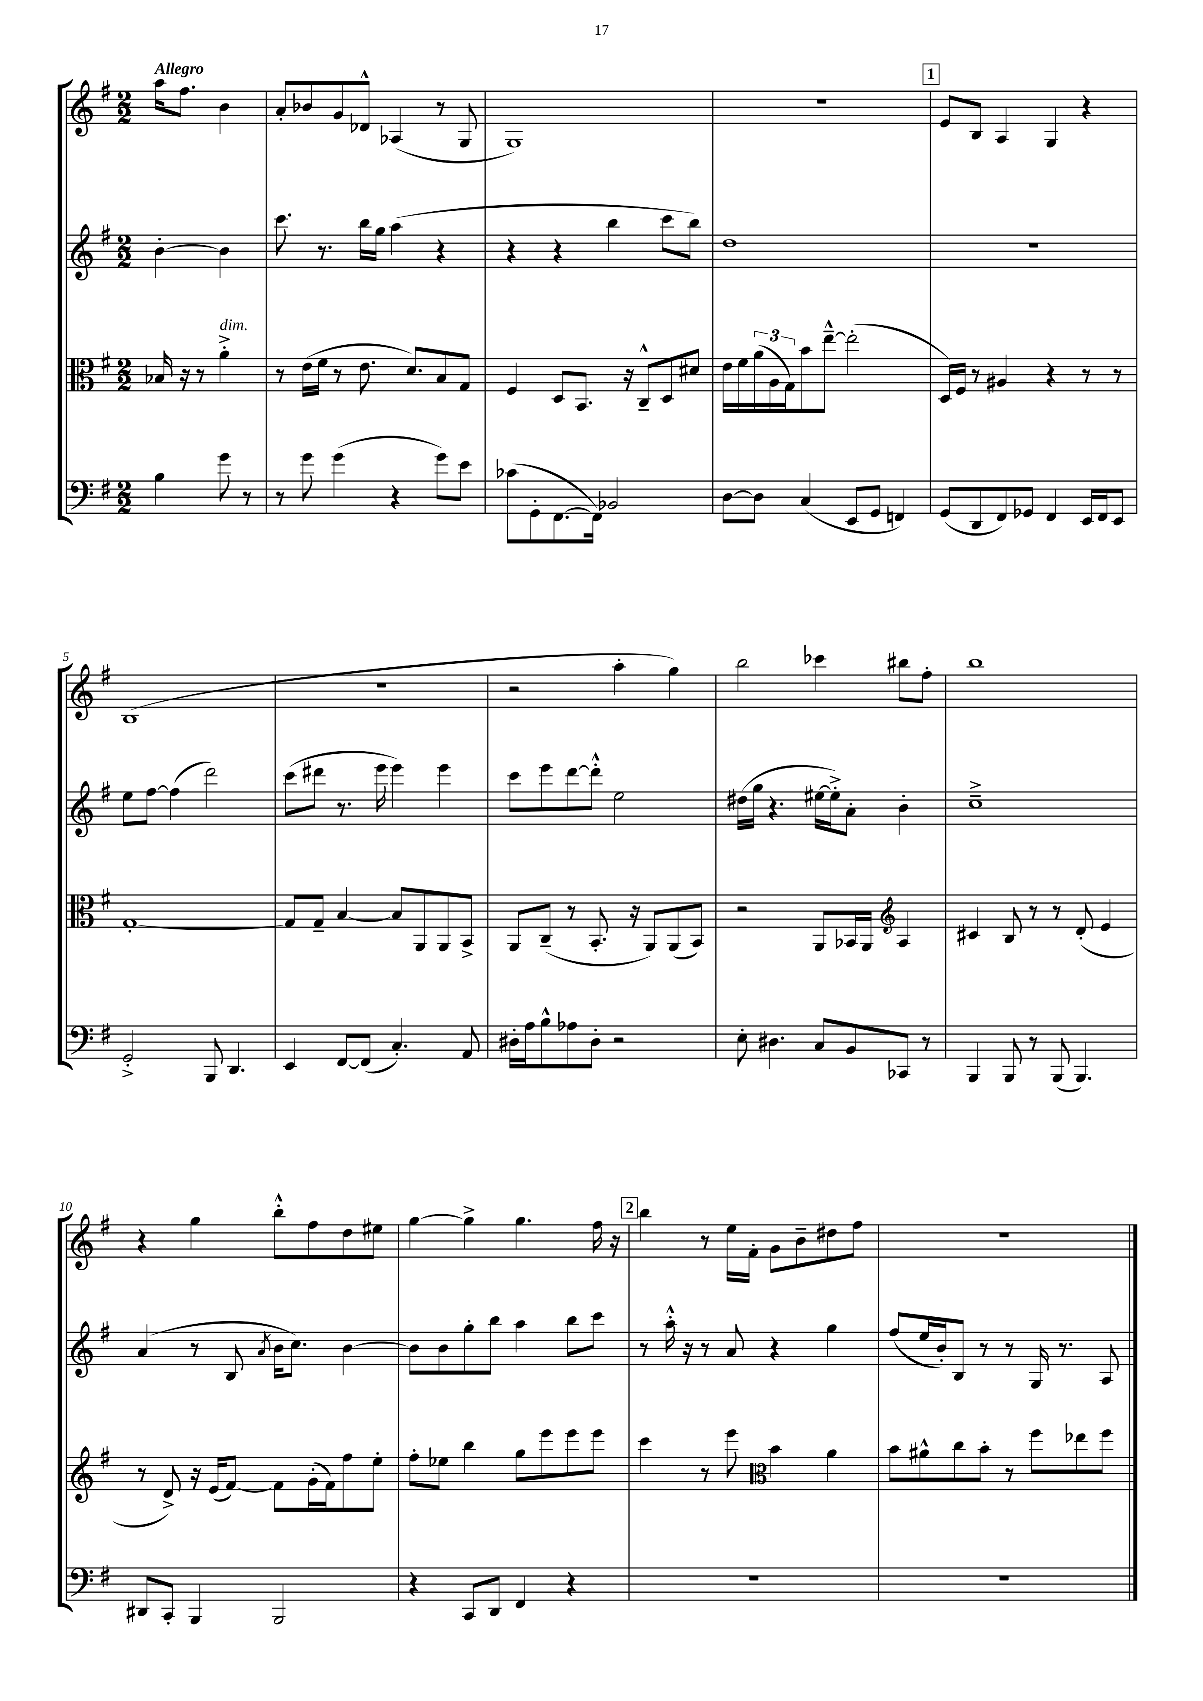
<<
\new StaffGroup <<
\new Staff = "s0" {
    \clef treble \key g \major \numericTimeSignature \time 2/2 \partial 2 \tempo "Allegro"
    a''16 fis''8. b'4 |
    a'8-. bes'8 g'8 des'8-^ aes4( r8 g8 |
    g1) |
    r1 |
    \mark \markup { \box "1" } e'8 b8 a4 g4 r4 |
    b1( |
    r1 |
    r2 a''4-. g''4) |
    b''2 ces'''4 bis''8 fis''8-. |
    b''1 |
    r4 g''4 b''8-.-^ fis''8 d''8 eis''8 |
    g''4~ g''4-> g''4. fis''16 r16 |
    \mark \markup { \box "2" } b''4 r8 e''16 fis'16-. g'8 b'8-- dis''8 fis''8 |
    r1 \bar "|." |
}
\new Staff = "s1" {
    \clef treble \key g \major \numericTimeSignature \time 2/2 \partial 2
    b'4~-. b'4 |
    c'''8. r8. b''16 g''16 a''4( r4 |
    r4 r4 b''4 c'''8 b''8) |
    d''1 |
    \mark \markup { \box "1" } R1 |
    e''8 fis''8~ fis''4( d'''2) |
    c'''8( dis'''8 r8. e'''16 e'''4) e'''4 |
    c'''8 e'''8 d'''8~ d'''8-.-^ e''2 |
    dis''16( g''16 r4. eis''16~ eis''16-.->) a'8-. b'4-. |
    c''1---> |
    a'4( r8 b8 \acciaccatura { a'8 } b'16 c''8.) b'4~ |
    b'8 b'8 g''8-. b''8 a''4 b''8 c'''8 |
    \mark \markup { \box "2" } r8 a''16-.-^ r16 r8 a'8 r4 g''4 |
    fis''8( e''16 b'16-.) b8 r8 r8 g16 r8. a8 \bar "|." |
}
\new Staff = "s2" {
    \clef alto \key g \major \numericTimeSignature \time 2/2 \partial 2
    bes16 r16 r8 a'4-.->^\markup { \italic "dim." } |
    r8 e'16( fis'16 r8 e'8. d'8.) b8 g8 |
    fis4 d8 b,8. r16 c8---^ d8 dis'8 |
    e'16 fis'16 \tuplet 3/2 { a'16( a16 g16) } b'8 e''8~---^ e''2-.( |
    \mark \markup { \box "1" } d16) fis16 r8 ais4 r4 r8 r8 |
    g1~-. |
    g8 g8-- b4~ b8 a,8 a,8 b,8-> |
    a,8 c8--( r8 b,8.-. r16 a,8) a,8( b,8) |
    r2 a,8 bes,16 a,16 \clef treble a4 |
    cis'4 b8 r8 r8 d'8-.( e'4 |
    r8 d'8->) r16 e'16( fis'8~) fis'8 g'16-.( fis'16) fis''8 e''8-. |
    fis''8-. ees''8 b''4 g''8 e'''8 e'''8 e'''8 |
    \mark \markup { \box "2" } c'''4 r8 e'''8 \clef alto b'4 a'4 |
    b'8 ais'8-^ c''8 b'8-. r8 fis''8 ees''8 fis''8 \bar "|." |
}
\new Staff = "s3" {
    \clef bass \key g \major \numericTimeSignature \time 2/2 \partial 2
    b4 g'8 r8 |
    r8 g'8 g'4( r4 g'8) e'8 |
    ces'8( g,8-. fis,8.~ fis,16) bes,2 |
    d8~ d8 c4( e,8 g,8 f,4) |
    \mark \markup { \box "1" } g,8( d,8 fis,8) ges,8 fis,4 e,16 fis,16 e,8 |
    g,2-.-> b,,8 d,4. |
    e,4 fis,8~ fis,8( c4.-.) a,8 |
    dis16-. a16 b8-^ aes8 dis8-. r2 |
    e8-. dis4. c8 b,8 ces,8 r8 |
    b,,4 b,,8 r8 b,,8( b,,4.) |
    dis,8 c,8-. b,,4 b,,2 |
    r4 c,8 d,8 fis,4 r4 |
    \mark \markup { \box "2" } R1 |
    R1 \bar "|." |
}
>>
>>
